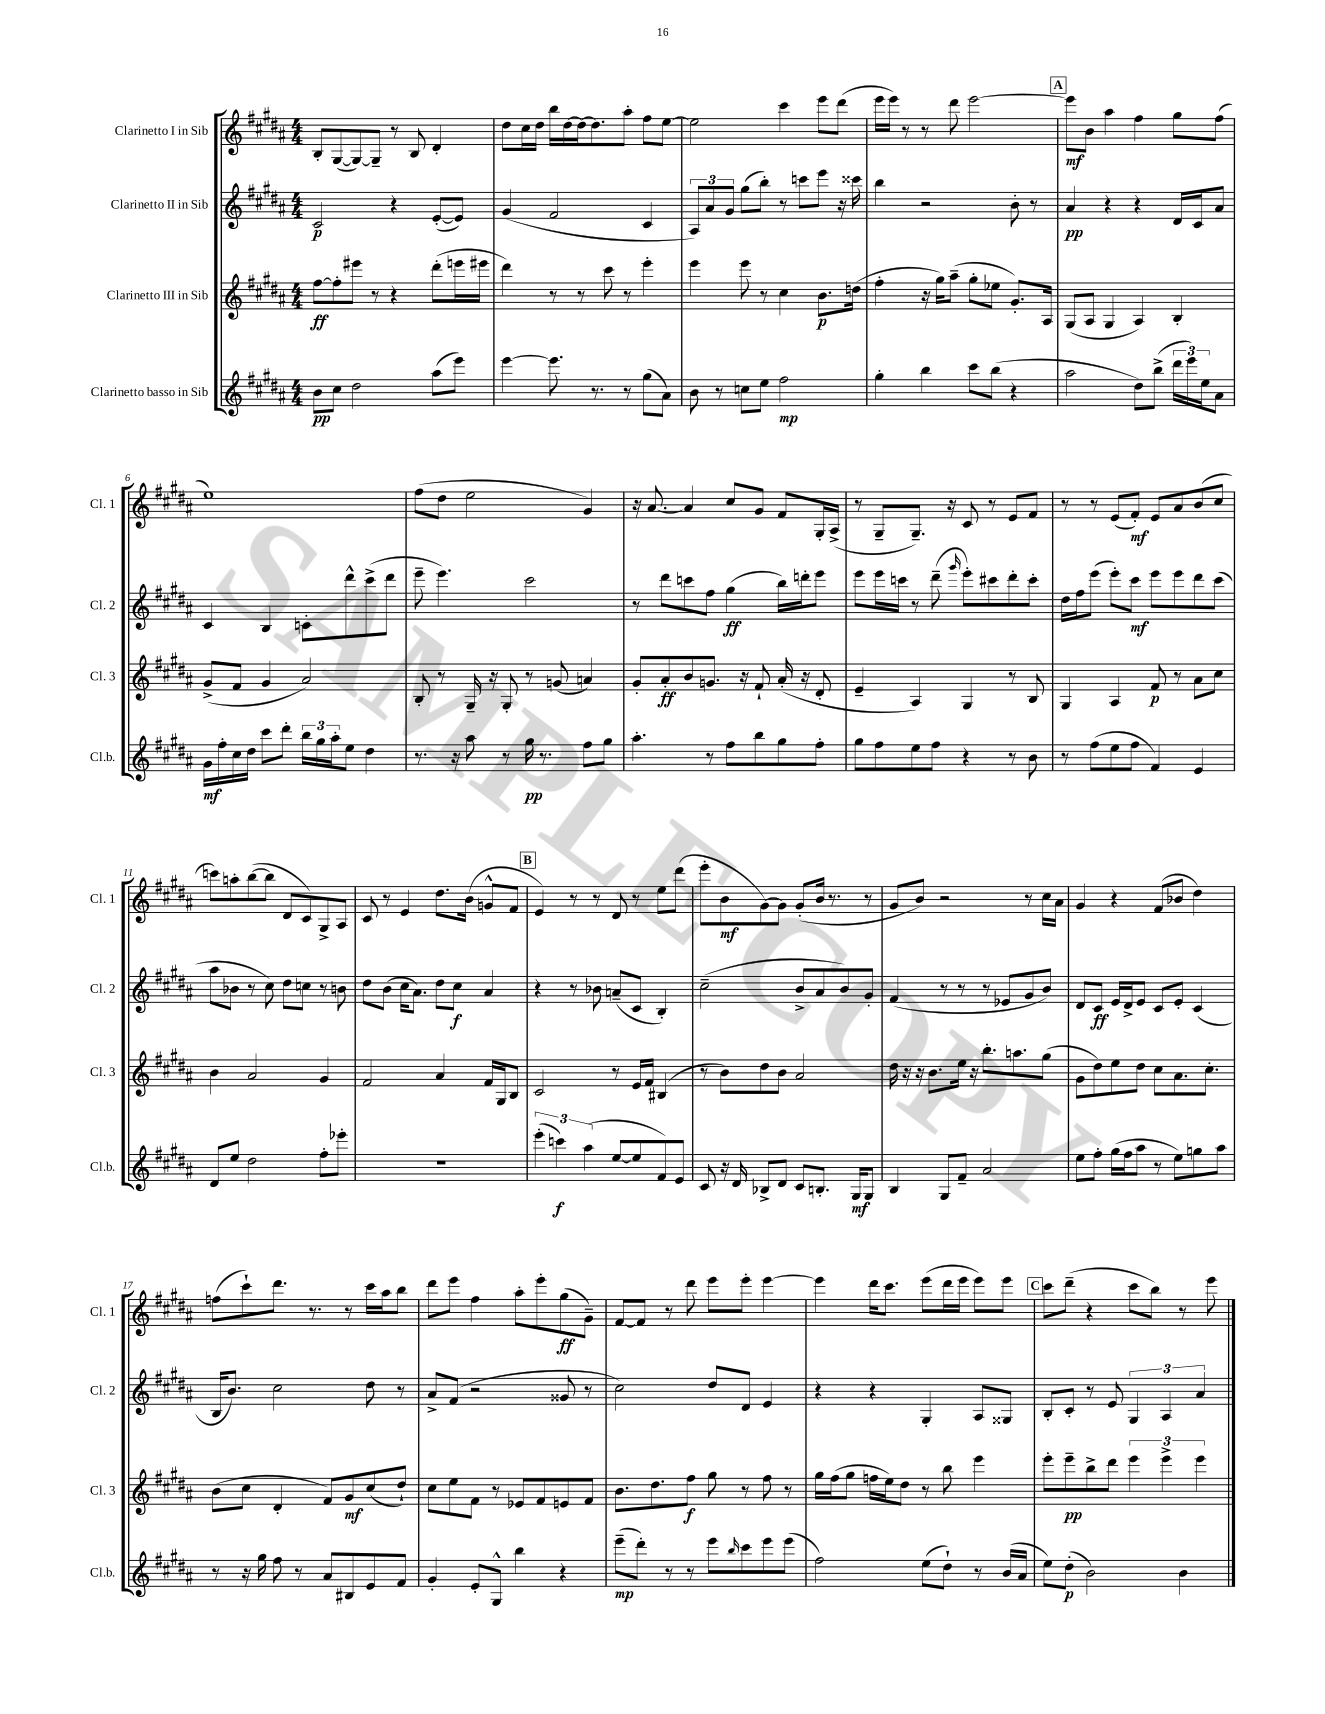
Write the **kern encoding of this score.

**kern	**dynam	**kern	**dynam	**kern	**dynam	**kern	**dynam
*part4	*part4	*part3	*part3	*part2	*part2	*part1	*part1
*staff4	*staff4	*staff3	*staff3	*staff2	*staff2	*staff1	*staff1
*I"Clarinetto basso in Sib	*	*I"Clarinetto III in Sib	*	*I"Clarinetto II in Sib	*	*I"Clarinetto I in Sib	*
*I'Cl.b.	*	*I'Cl. 3	*	*I'Cl. 2	*	*I'Cl. 1	*
*clefG2	*	*clefG2	*	*clefG2	*	*clefG2	*
*k[f#c#g#d#a#]	*	*k[f#c#g#d#a#]	*	*k[f#c#g#d#a#]	*	*k[f#c#g#d#a#]	*
*M4/4	*	*M4/4	*	*M4/4	*	*M4/4	*
=1	=1	=1	=1	=1	=1	=1	=1
8b\L	pp	[8ff#\L	ff	2c#/	p	8B'/L	.
8cc#\J	.	8ff#'\]	.	.	.	([8G#/	.
2dd#\	.	8eee#X\J	.	.	.	8G#/_)	.
.	.	8r	.	.	.	8G#~/J]	.
.	.	4r	.	4r	.	8r	.
.	.	.	.	.	.	8B/	.
(8aa#\L	.	(8ddd#'\L	.	([8e'/L	.	4d#'/	.
8eee\J)	.	16eeen\L	.	8e/J])	.	.	.
.	.	16eee#X\JJ	.	.	.	.	.
=2	=2	=2	=2	=2	=2	=2	=2
[4eee\	.	4ddd#\)	.	(4g#/	.	8dd#\L	.
.	.	.	.	.	.	16cc#\L	.
.	.	.	.	.	.	16dd#\JJ	.
8.eee\]	.	8r	.	2f#/	.	16bb\LL	.
.	.	.	.	.	.	[16dd#\	.
.	.	8r	.	.	.	16dd#\J_	.
8.r	.	.	.	.	.	8.dd#\]	.
.	.	8ccc#\	.	.	.	.	.
8r	.	8r	.	.	.	8aa#'\J	.
(8gg#\L	.	4eee'\	.	4c#/	.	8ff#\L	.
8a#\J)	.	.	.	.	.	[8ee\J	.
=3	=3	=3	=3	=3	=3	=3	=3
8b\	.	4eee\	.	12A#/L)	.	2ee\]	.
.	.	.	.	12a#/	.	.	.
8r	.	.	.	.	.	.	.
.	.	.	.	12g#/J	.	.	.
8ccn\L	.	8eee\	.	(8gg#\L	.	.	.
8ee\J	.	8r	.	8bb'\J)	.	.	.
2ff#\	mp	4cc#\	.	8r	.	4ccc#\	.
.	.	.	.	8cccn\L	.	.	.
.	.	8.b\L	p	8eee\J	.	8eee\L	.
.	.	.	.	16r	.	(8ddd#\J	.
.	.	(16ddn\Jk	.	16ccc##X\	.	.	.
=4	=4	=4	=4	=4	=4	=4	=4
4gg#'\	.	4ff#'\	.	4bb\	.	16eee\LL	.
.	.	.	.	.	.	16eee\JJ)	.
.	.	.	.	.	.	8r	.
4bb\	.	16r	.	2r	.	8r	.
.	.	16gg#\KL)	.	.	.	.	.
.	.	(8aa#~\J	.	.	.	8ddd#\	.
8ccc#\L	.	8gg#'\L	.	.	.	[2eee\	.
(8bb\J	.	8ee-X\J	.	.	.	.	.
4r	.	8.g#'/L)	.	8b'\	.	.	.
.	.	.	.	8r	.	.	.
.	.	16A#/Jk	.	.	.	.	.
!!LO:REH:place=s1:t=A
=5	=5	=5	=5	=5	=5	=5	=5
2aa#\	.	(8G#/L	.	4a#/	pp	8eee\L]	mf
.	.	8A#/J	.	.	.	8b\J	.
.	.	4G#/	.	4r	.	4aa#\	.
8dd#\L)	.	4A#/)	.	4r	.	4ff#\	.
(8bb^\J	.	.	.	.	.	.	.
24ddd#\LL	.	4B'/	.	16d#/LL	.	8gg#\L	.
24eee\)	.	.	.	.	.	.	.
.	.	.	.	16c#/J	.	.	.
24ee\J	.	.	.	.	.	.	.
8a#\J	.	.	.	8a#/J	.	(8ff#\J	.
!!LO:LB:g=z
=6	=6	=6	=6	=6	=6	=6	=6
16g#\LL	mf	(8g#^/L	.	4c#/	.	1ee)	.
16ff#'\	.	.	.	.	.	.	.
16cc#\	.	8f#/J	.	.	.	.	.
16dd#\JJ	.	.	.	.	.	.	.
8ccc#\L	.	4g#/	.	4B/	.	.	.
8ddd#'\J	.	.	.	.	.	.	.
24bb\LL	.	2a#/)	.	8cn'\L	.	.	.
24gg#\	.	.	.	.	.	.	.
24aa#'\J	.	.	.	.	.	.	.
8ee\J	.	.	.	8ddd#^^\	.	.	.
4dd#\	.	.	.	(8ccc#^\	.	.	.
.	.	.	.	8ddd#\J	.	.	.
=7	=7	=7	=7	=7	=7	=7	=7
8.r	.	8B'/	.	8eee~\	.	(8ff#\L	.
.	.	8r	.	4.eee\)	.	8dd#\J	.
16r	.	.	.	.	.	.	.
8aa#\	.	16G#~/	.	.	.	2ee\	.
.	.	16r	.	.	.	.	.
8r	.	8G#'/	.	.	.	.	.
16gg#\	pp	8r	.	2ccc#\	.	.	.
8.r	.	.	.	.	.	.	.
.	.	(8gn/	.	.	.	.	.
8ff#\L	.	4an/)	.	.	.	4g#/)	.
8gg#\J	.	.	.	.	.	.	.
=8	=8	=8	=8	=8	=8	=8	=8
4.aa#'\	.	8g#'/L	.	8r	.	16r	.
.	.	.	.	.	.	[8.a#/	.
.	.	8a#'/	ff	8ddd#\L	.	.	.
.	.	8b/	.	8cccn\	.	4a#/]	.
8r	.	8.gn/J	.	8ff#\J	.	.	.
8ff#\L	.	.	.	(4gg#\	ff	8cc#/L	.
.	.	16r	.	.	.	.	.
8bb\	.	8f#`/	.	.	.	8g#/J	.
8gg#\	.	(16a#'/	.	16bb\LL)	.	8f#/L	.
.	.	16r	.	16dddn'\J	.	.	.
8ff#'\J	.	8d#'/	.	8eee\J	.	16G#'/L	.
.	.	.	.	.	.	(16A#^/JJ	.
=9	=9	=9	=9	=9	=9	=9	=9
8gg#\L	.	4e~/	.	8eee\L	.	8r	.
8ff#\	.	.	.	16eee\L	.	8G#~/L	.
.	.	.	.	16cccn\JJ	.	.	.
8ee\	.	4A#/)	.	8r	.	8.G#~/J)	.
8ff#\J	.	.	.	(8ddd#~\	.	.	.
.	.	.	.	.	.	16r	.
.	.	.	.	16qqggg#/	.	.	.
4r	.	4G#/	.	8eee'\L)	.	8c#/	.
.	.	.	.	8ccc#X\	.	8r	.
8r	.	8r	.	8ddd#'\	.	8e/L	.
8b\	.	8B/	.	8ccc#'\J	.	8f#/J	.
=10	=10	=10	=10	=10	=10	=10	=10
8r	.	4G#/	.	16dd#\LL	.	8r	.
.	.	.	.	16ff#\J	.	.	.
(8ff#\L	.	.	.	(8eee\J	.	8r	.
8ee\	.	4A#/	.	8eee'\L)	.	(8e/L	.
8ff#\J	.	.	.	8ccc#\J	mf	8f#'/J)	mf
4f#/)	.	8f#/	p	8eee\L	.	8e/L	.
.	.	8r	.	8eee\	.	8a#/	.
4e/	.	8a#\L	.	8ddd#\	.	(8b/	.
.	.	8cc#\J	.	(8ccc#\J	.	8cc#/J	.
!!LO:LB:g=z
=11	=11	=11	=11	=11	=11	=11	=11
8d#/L	.	4b\	.	8aa#\L	.	8cccn\L)	.
8ee/J	.	.	.	8b-X\J	.	8aan'\	.
2dd#\	.	2a#/	.	8r	.	([8bb\	.
.	.	.	.	8cc#\)	.	8bb\J]	.
.	.	.	.	8dd#\L	.	8d#/L	.
.	.	.	.	8ccn\J	.	8c#/)	.
8ff#'\L	.	4g#/	.	8r	.	8G#^/	.
8eee-X'\J	.	.	.	8bn\	.	8A#/J	.
=12	=12	=12	=12	=12	=12	=12	=12
1r	.	2f#/	.	8dd#\L	.	8c#/	.
.	.	.	.	(8b\J	.	8r	.
.	.	.	.	16cc#\KL	.	4e/	.
.	.	.	.	8.a#\J)	.	.	.
.	.	4a#/	.	8dd#\L	.	8.dd#\L	.
.	.	.	.	8cc#\J	f	.	.
.	.	.	.	.	.	(16b\Jk	.
.	.	16f#/LL	.	4a#/	.	8gn^^/L	.
.	.	16G#/J	.	.	.	.	.
.	.	8B/J	.	.	.	8f#/J	.
!!LO:REH:place=s1:t=B
=13	=13	=13	=13	=13	=13	=13	=13
(6eee'\	.	2c#/	.	4r	.	4e/)	.
6cccn\)	f	.	.	.	.	.	.
.	.	.	.	8r	.	8r	.
(6aa#\	.	.	.	.	.	.	.
.	.	.	.	8b-X\	.	8r	.
[8ee/L	.	8r	.	(8an~/L	.	8d#/	.
8ee/]	.	16e/LL	.	8c#/J	.	8r	.
.	.	16f#/JJ	.	.	.	.	.
8f#/)	.	(4B#X/	.	4B'/)	.	8ee\L	.
8e/J	.	.	.	.	.	(8ddd#\J	.
=14	=14	=14	=14	=14	=14	=14	=14
8c#/	.	8r	.	(2cc#~\	.	8eee'\L	.
16r	.	8b\L)	.	.	.	8b\	mf
16d#/	.	.	.	.	.	.	.
8B-X^/L	.	8dd#\	.	.	.	[8g#\)	.
8d#/J	.	8b\J	.	.	.	8g#\J]	.
8c#/L	.	2a#/	.	8b^/L	.	(8g#'/L	.
8.Bn'/J	.	.	.	8a#/	.	16b/Jk	.
.	.	.	.	.	.	8.r	.
.	.	.	.	8b/)	.	.	.
16G#/KL	mf	.	.	.	.	.	.
8G#/J	.	.	.	8g#'/J	.	8r	.
=15	=15	=15	=15	=15	=15	=15	=15
4B/	.	16dd#\	.	(4f#/	.	8g#/L	.
.	.	16r	.	.	.	.	.
.	.	16r	.	.	.	8b/J)	.
.	.	8.b\L	.	.	.	.	.
8G#/L	.	.	.	8r	.	2r	.
8f#~/J	.	16ee\Jk	.	8r	.	.	.
.	.	16r	.	.	.	.	.
2a#/	.	8.bb'\L	.	8r	.	.	.
.	.	.	.	8e-X/L	.	.	.
.	.	8.aan\	.	.	.	.	.
.	.	.	.	8g#/	.	8r	.
.	.	(8gg#\J	.	8b/J)	.	16cc#\LL	.
.	.	.	.	.	.	16a#\JJ	.
=16	=16	=16	=16	=16	=16	=16	=16
8ee\L	.	8g#\L	.	8d#/L	.	4g#/	.
8ff#'\J	.	8dd#\)	.	8c#/J	ff	.	.
(16gg#\LL	.	8ee\	.	16e/LL	.	4r	.
16ff#\J	.	.	.	16d#^/J	.	.	.
8aa#\J	.	8dd#\J	.	8e/J	.	.	.
8r	.	8cc#\L	.	8c#/L	.	(8f#/L	.
8ee\L)	.	8.a#\	.	8e'/J	.	8b-X/J	.
8ggn\	.	.	.	(4c#/	.	4dd#\)	.
.	.	8.cc#'\J	.	.	.	.	.
8aa#\J	.	.	.	.	.	.	.
!!LO:LB:g=z
=17	=17	=17	=17	=17	=17	=17	=17
8r	.	(8b\L	.	16B/KL	.	(8ffn\L	.
.	.	.	.	8.b/J)	.	.	.
16r	.	8cc#\J	.	.	.	8ccc#`\)	.
16gg#\	.	.	.	.	.	.	.
8ff#\	.	4d#'/	.	2cc#\	.	8.ddd#\J	.
8r	.	.	.	.	.	.	.
.	.	.	.	.	.	8.r	.
8a#/L	.	8f#/L)	.	.	.	.	.
8B#X/	.	8g#/	mf	.	.	8r	.
8e/	.	(8cc#/	.	8dd#\	.	16ccc#\LL	.
.	.	.	.	.	.	16aa#\J	.
8f#/J	.	8dd#`/J)	.	8r	.	8bb\J	.
=18	=18	=18	=18	=18	=18	=18	=18
4g#'/	.	8cc#\L	.	8a#^/L	.	8ddd#\L	.
.	.	8ee\	.	(8f#/J	.	8eee\J	.
8e'/L	.	8f#\J	.	2r	.	4ff#\	.
8G#^^/J	.	8r	.	.	.	.	.
4bb\	.	8e-X/L	.	.	.	8aa#'\L	.
.	.	8f#/	.	.	.	8eee'\	.
4r	.	8en/	.	8g##X/	.	(8gg#\	ff
.	.	8f#/J	.	8r	.	8g#~\J)	.
=19	=19	=19	=19	=19	=19	=19	=19
(8eee~\L	mp	8.b\L	.	2cc#\)	.	[8f#/L	.
8ddd#'\J)	.	.	.	.	.	8f#/J]	.
.	.	8.dd#\	.	.	.	.	.
8r	.	.	.	.	.	8r	.
8r	.	8ff#\J	f	.	.	8ddd#\	.
8eee\L	.	8gg#\	.	8dd#/L	.	8eee\L	.
16qqbb/	.	.	.	.	.	.	.
8ccc#\	.	8r	.	8d#/J	.	8eee'\J	.
8eee\	.	8ff#\	.	4e/	.	[4eee\	.
(8eee\J	.	8r	.	.	.	.	.
=20	=20	=20	=20	=20	=20	=20	=20
2ff#\)	.	16gg#\LL	.	4r	.	4eee\]	.
.	.	(16ff#\J	.	.	.	.	.
.	.	8gg#\J	.	.	.	.	.
.	.	16ffn\LL	.	4r	.	16ddd#\KL	.
.	.	16ee\J)	.	.	.	8.ccc#\J	.
.	.	8dd#\J	.	.	.	.	.
(8ee\L	.	8r	.	4G#'/	.	(8eee\L	.
8dd#`\J)	.	8bb\	.	.	.	16ddd#\L	.
.	.	.	.	.	.	16eee\JJ	.
8r	.	4eee\	.	8A#/L	.	8eee\L)	.
(16b/LL	.	.	.	8G##X/J	.	8eee\J	.
16a#/JJ	.	.	.	.	.	.	.
!!LO:REH:place=s1:t=C
=21	=21	=21	=21	=21	=21	=21	=21
8ee\L)	.	8eee'\L	.	8B'/L	.	8ccc#\L	.
(8dd#'\J	p	8eee~\	pp	8c#'/J	.	(8ddd#~\J	.
2b\)	.	8bb^\	.	8r	.	4r	.
.	.	8ddd#\J	.	8e/	.	.	.
.	.	6eee\	.	6G#/	.	8ccc#\L	.
.	.	.	.	.	.	8bb\J)	.
.	.	6eee^\	.	6A#/	.	.	.
4b\	.	.	.	.	.	8r	.
.	.	6eee\	.	6a#/	.	.	.
.	.	.	.	.	.	8eee\	.
==	==	==	==	==	==	==	==
*-	*-	*-	*-	*-	*-	*-	*-
